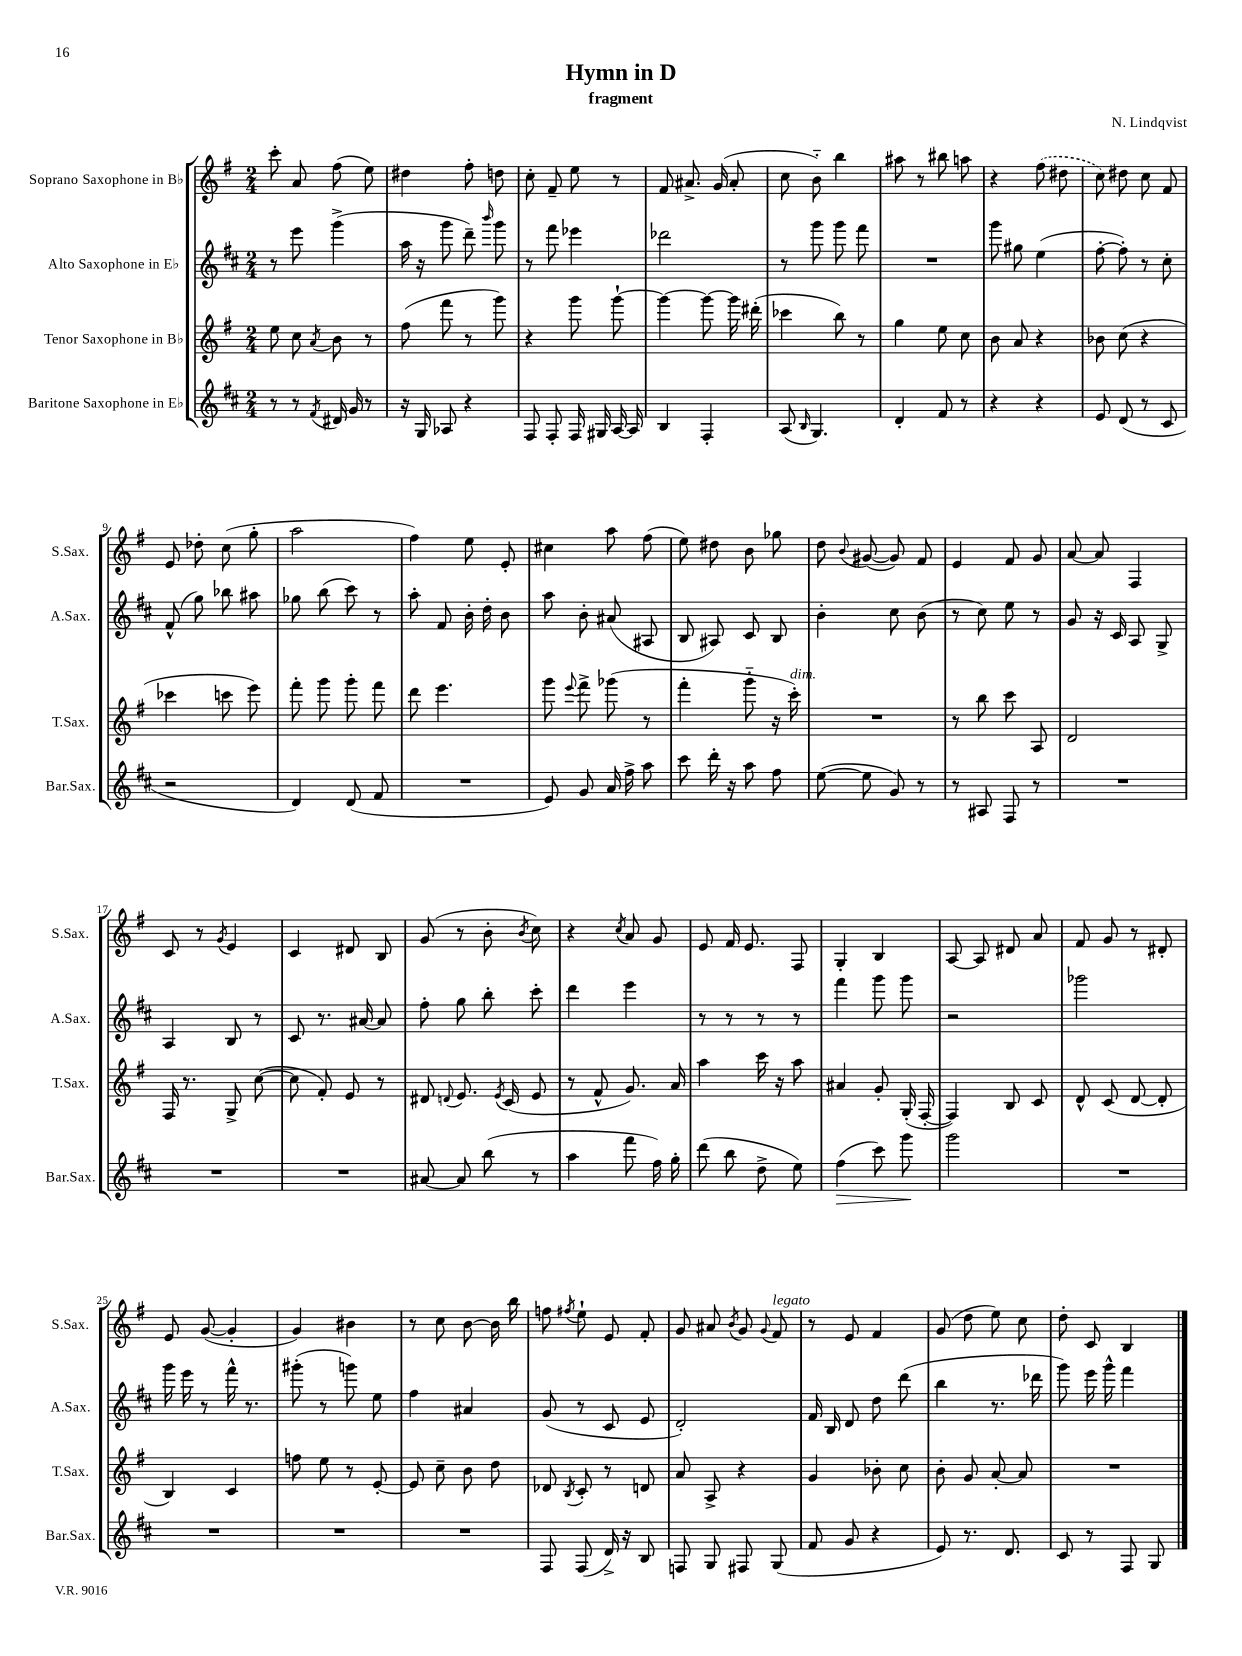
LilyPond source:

\header { title = "Hymn in D" composer = "N. Lindqvist" subtitle = "fragment" }
<<
\new StaffGroup <<
\new Staff = "s0" \with { instrumentName = "Soprano Saxophone in Bb" shortInstrumentName = "S.Sax." } {
    \clef treble \key g \major \numericTimeSignature \time 2/4
    \autoBeamOff c'''8-. a'8 fis''8( e''8) |
    dis''4 fis''8-. d''8 |
    c''8-. fis'8-- e''8 r8 |
    fis'8 ais'8.-> g'16( ais'8-. |
    c''8 b'8-_) b''4 |
    ais''8 r8 bis''8 a''8 |
    r4 \once \slurDashed fis''8( dis''8 |
    c''8) dis''8 c''8 fis'8 |
    e'8 des''8-. c''8( g''8-. |
    a''2 |
    fis''4) e''8 e'8-. |
    cis''4 a''8 fis''8( |
    e''8) dis''8 b'8 ges''8 |
    d''8 \appoggiatura { b'8 } gis'8~( gis'8) fis'8 |
    e'4 fis'8 g'8 |
    a'8~ a'8 fis4 |
    c'8 r8 \acciaccatura { g'8 } e'4 |
    c'4 dis'8 b8 |
    g'8( r8 b'8-. \acciaccatura { b'8 } c''8) |
    r4 \acciaccatura { c''8 } a'8 g'8 |
    e'8 fis'16 e'8. fis8 |
    g4-. b4 |
    a8~ a8 dis'8 a'8 |
    fis'8 g'8 r8 dis'8-. |
    e'8 g'8~( g'4-. |
    g'4) bis'4 |
    r8 c''8 b'8~ b'16 b''16 |
    f''8 \acciaccatura { fis''8 } e''8-! e'8 fis'8-. |
    g'8 ais'8 \acciaccatura { b'8 } g'8 \appoggiatura { g'8 } fis'8^\markup { \italic "legato" } |
    r8 e'8 fis'4 |
    g'8( d''8 e''8) c''8 |
    d''8-. c'8 b4 \bar "|." |
}
\new Staff = "s1" \with { instrumentName = "Alto Saxophone in Eb" shortInstrumentName = "A.Sax." } {
    \clef treble \key d \major \numericTimeSignature \time 2/4
    \autoBeamOff r8 e'''8 g'''4->( |
    a''16 r16 g'''8 d'''8--) \grace { b'''16 } g'''8 |
    r8 fis'''8 ees'''4 |
    des'''2 |
    r8 g'''8 g'''8 fis'''8 |
    R2 |
    g'''8 gis''8 e''4( |
    fis''8~-. fis''8-.) r8 cis''8-. |
    fis'8-^( g''8) bes''8 ais''8 |
    ges''8 b''8( cis'''8) r8 |
    a''8-. fis'8 b'16-. d''16-. b'8 |
    a''8 b'8-. ais'8( ais8 |
    b8 ais8) cis'8 b8 |
    b'4-. cis''8 b'8( |
    r8 cis''8) e''8 r8 |
    g'8 r16 cis'16 a8 g8-> |
    a4 b8 r8 |
    cis'8 r8. ais'16~ ais'8 |
    fis''8-. g''8 b''8-. cis'''8-. |
    d'''4 e'''4 |
    r8 r8 r8 r8 |
    fis'''4 g'''8 g'''8 |
    r2 |
    ges'''2 |
    g'''16 e'''16 r8 fis'''16-^ r8. |
    gis'''8-.( r8 g'''8) e''8 |
    fis''4 ais'4 |
    g'8( r8 cis'8 e'8 |
    d'2-.) |
    fis'16 b16 d'8 d''8 d'''8( |
    b''4 r8. des'''16 |
    g'''8) e'''16 g'''16-^ fis'''4 \bar "|." |
}
\new Staff = "s2" \with { instrumentName = "Tenor Saxophone in Bb" shortInstrumentName = "T.Sax." } {
    \clef treble \key g \major \numericTimeSignature \time 2/4
    \autoBeamOff e''8 c''8 \acciaccatura { a'8 } b'8 r8 |
    fis''8( fis'''8 r8 g'''8) |
    r4 g'''8 g'''8~-! |
    g'''4~ g'''8~ g'''16 dis'''16-.( |
    ces'''4 b''8) r8 |
    g''4 e''8 c''8 |
    b'8 a'8 r4 |
    bes'8 c''8( r4 |
    ces'''4 c'''8 e'''8) |
    fis'''8-. g'''8 g'''8-. fis'''8 |
    d'''8 e'''4. |
    g'''8 \appoggiatura { e'''8 } fis'''8-> ges'''8( r8 |
    fis'''4-. g'''8-_ r16 c'''16-.^\markup { \italic "dim." }) |
    R2 |
    r8 b''8 c'''8 a8 |
    d'2 |
    fis16 r8. g8-> c''8~( |
    c''8 fis'8-.) e'8 r8 |
    dis'8 \appoggiatura { d'8 } e'8. \acciaccatura { e'8 } c'16( e'8 |
    r8 fis'8-^ g'8.) a'16 |
    a''4 c'''16 r16 a''8 |
    ais'4 g'8-. g16-.( fis16~-. |
    fis4) b8 c'8 |
    d'8-^ c'8( d'8~ d'8-. |
    b4) c'4 |
    f''8 e''8 r8 e'8~-. |
    e'8 c''8-- b'8 d''8 |
    des'8 \acciaccatura { b8 } c'8-. r8 d'8 |
    a'8 a8-> r4 |
    g'4 bes'8-. c''8 |
    b'8-. g'8 a'8~-. a'8 |
    R2 \bar "|." |
}
\new Staff = "s3" \with { instrumentName = "Baritone Saxophone in Eb" shortInstrumentName = "Bar.Sax." } {
    \clef treble \key d \major \numericTimeSignature \time 2/4
    \autoBeamOff r8 r8 \acciaccatura { fis'8 } dis'16 g'16 r8 |
    r16 g16 aes8 r4 |
    fis8 fis8-. fis16 gis16 a16~ a16 |
    b4 fis4-. |
    a8( \grace { b16 } g4.) |
    d'4-. fis'8 r8 |
    r4 r4 |
    e'8 d'8( r8 cis'8 |
    r2 |
    d'4) d'8( fis'8 |
    R2 |
    e'8) g'8 a'16 fis''16-> a''8 |
    cis'''8 d'''16-. r16 a''8 fis''8 |
    e''8~( e''8 g'8) r8 |
    r8 ais8 fis8 r8 |
    R2 |
    R2 |
    R2 |
    ais'8~ ais'8 b''8( r8 |
    a''4 fis'''8 fis''16) g''16-. |
    d'''8( b''8 d''8-> e''8) |
    fis''4\>( cis'''8) g'''8\! |
    g'''2 |
    R2 |
    R2 |
    R2 |
    R2 |
    fis8 fis8( d'16->) r16 b8 |
    f8 g8 fis8 g8( |
    fis'8 g'8 r4 |
    e'8) r8. d'8. |
    cis'8 r8 fis8 g8 \bar "|." |
}
>>
>>
